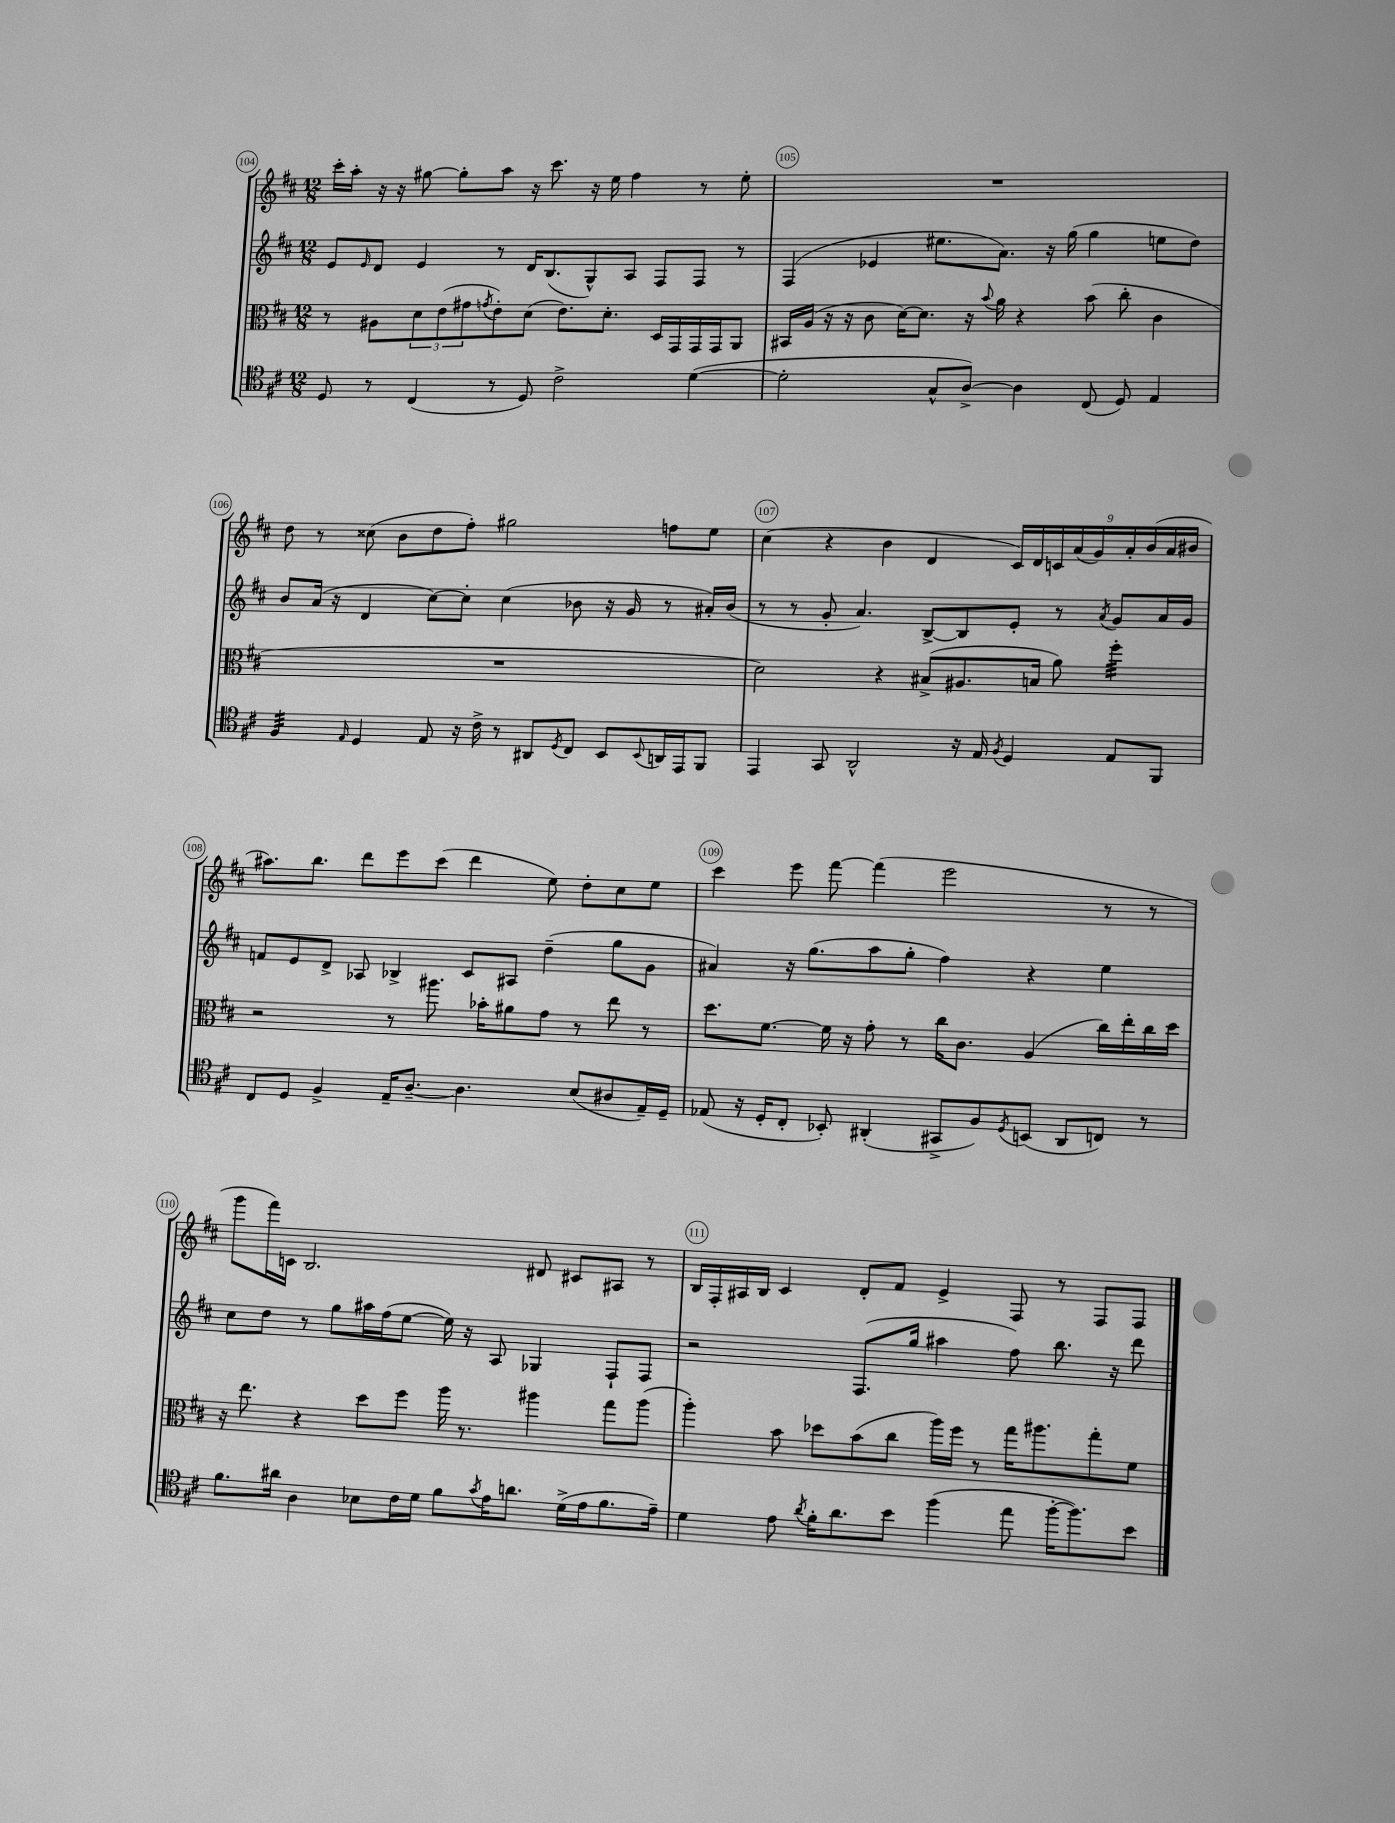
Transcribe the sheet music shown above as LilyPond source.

<<
\new StaffGroup <<
\new Staff = "s0" {
    \clef treble \key d \major \numericTimeSignature \time 12/8
    cis'''16-. a''16-. r16 r16 gis''8~ gis''8-. a''8 r16 cis'''8. r16 e''16 fis''4 r8 e''8-. |
    R1. |
    d''8 r8 cisis''8( b'8 d''8 fis''8-.) gis''2 f''8 e''8 |
    cis''4( r4 b'4 d'4 \tuplet 9/8 { cis'16) d'16 c'16 a'16( g'16) a'16-. b'16( a'16 bis'16 } |
    ais''8.) b''8. d'''8 e'''8 cis'''8( d'''4 e''8) d''8-. cis''8 e''8 |
    cis'''4 e'''8 fis'''8~ fis'''4( e'''2 r8 r8 |
    g'''8 fis'''16) c'16 b2. dis'8 cis'8 ais8 r8 |
    b16 fis16-. ais16 b16 cis'4 d'8-. fis'8 e'4-> fis8 r8 fis8 fis8 \bar "|." |
}
\new Staff = "s1" {
    \clef treble \key d \major \numericTimeSignature \time 12/8
    e'8 \grace { e'16 } d'8 e'4 r8 d'16 b8.( g8-^) a8 fis8 fis8 r8 |
    fis4( ees'4 eis''8. a'8.) r16 g''16( g''4 e''8 d''8) |
    b'8 a'16( r16 d'4 cis''8~) cis''8-. cis''4( bes'8 r16 g'16 r8 ais'16-.) bes'16( |
    r8 r8 g'8-. a'4.) b8~-> b8 e'8-. r8 \acciaccatura { a'8 } g'8 a'16 g'16 |
    f'8 e'8 d'8-> aes8 bes4-> cis'8 ais8 d''4--( g''8 g'8 |
    ais'4) r16 g''8.( a''8 g''8-. fis''4) r4 e''4 |
    cis''8 d''8 r8 g''8 ais''16 fis''16( e''8~ e''16) r16 a8 ges4 fis8-! fis8 |
    r2 fis8.( g''16 ais''4 fis''8) b''8. r16 d'''8 \bar "|." |
}
\new Staff = "s2" {
    \clef alto \key d \major \numericTimeSignature \time 12/8
    r8 ais8 \tuplet 3/2 { d'8 e'8( gis'8 } \acciaccatura { g'8 } e'8-.) d'8( e'8.) d'8.-. d16 g,16 g,16 g,16 a,8 |
    bis,16 a16( r16 r16 cis'8 d'16~) d'8. r16 \appoggiatura { b'8 } a'16 r4 b'8( cis''8-. cis'4 |
    R1. |
    d'2) r4 bis8->( ais8. b16 a'8) fis''4:32-. |
    r2 r8 ais''8. bes'16-. ais'8 g'8 r8 e''8 r8 |
    d''8. fis'8.~ fis'16 r16 g'8-. r8 cis''16 cis'8. a4( cis''16) e''16-. cis''16 d''16 |
    r16 e''8. r4 d''8 fis''8 a''16 r8. ais''4 g''8 ais''8( |
    a''4-.) b'8 des''8 b'8( cis''8 a''16) fis''16 r8 g''16 ais''8. g''8-. fis'8 \bar "|." |
}
\new Staff = "s3" {
    \clef tenor \key d \major \numericTimeSignature \time 12/8
    d8 r8 cis4( r8 d8) cis'2-> d'4~( |
    d'2-. g8-^ a8~->) a4 cis8( d8) e4 |
    fis4:32 \grace { e16 } d4 e8 r16 cis'16-> r8 ais,8 \acciaccatura { d8 } cis8 b,8 \appoggiatura { b,8 } a,16 e,16 fis,8 |
    e,4 g,8 a,2-^ r16 e16 \acciaccatura { fis8 } d4 e8 fis,8 |
    cis8 d8 fis4-> e16-- a8.~-- a4. b8( ais8 e16--) d16-- |
    ees8( r16 d16-. cis8-. bes,8-.) ais,4-.( gis,8-> fis8) \acciaccatura { d8 } b,8( ais,8 c8) r8 |
    fis'8. ais'16 a4 bes8 cis'16 d'16 fis'8 \acciaccatura { g'8 } e'16 a'8. d'16->( e'16 fis'8. e'16--) |
    d'4 e'8 \acciaccatura { a'8 } fis'16-. a'8. b'8 fis''4( e''8 fis''16~-. fis''8.) b'8 \bar "|." |
}
>>
>>
\layout { \context { \Score currentBarNumber = #104 \override BarNumber.break-visibility = ##(#f #t #t) barNumberVisibility = #all-bar-numbers-visible \override BarNumber.stencil = #(make-stencil-circler 0.1 0.3 ly:text-interface::print) } }
